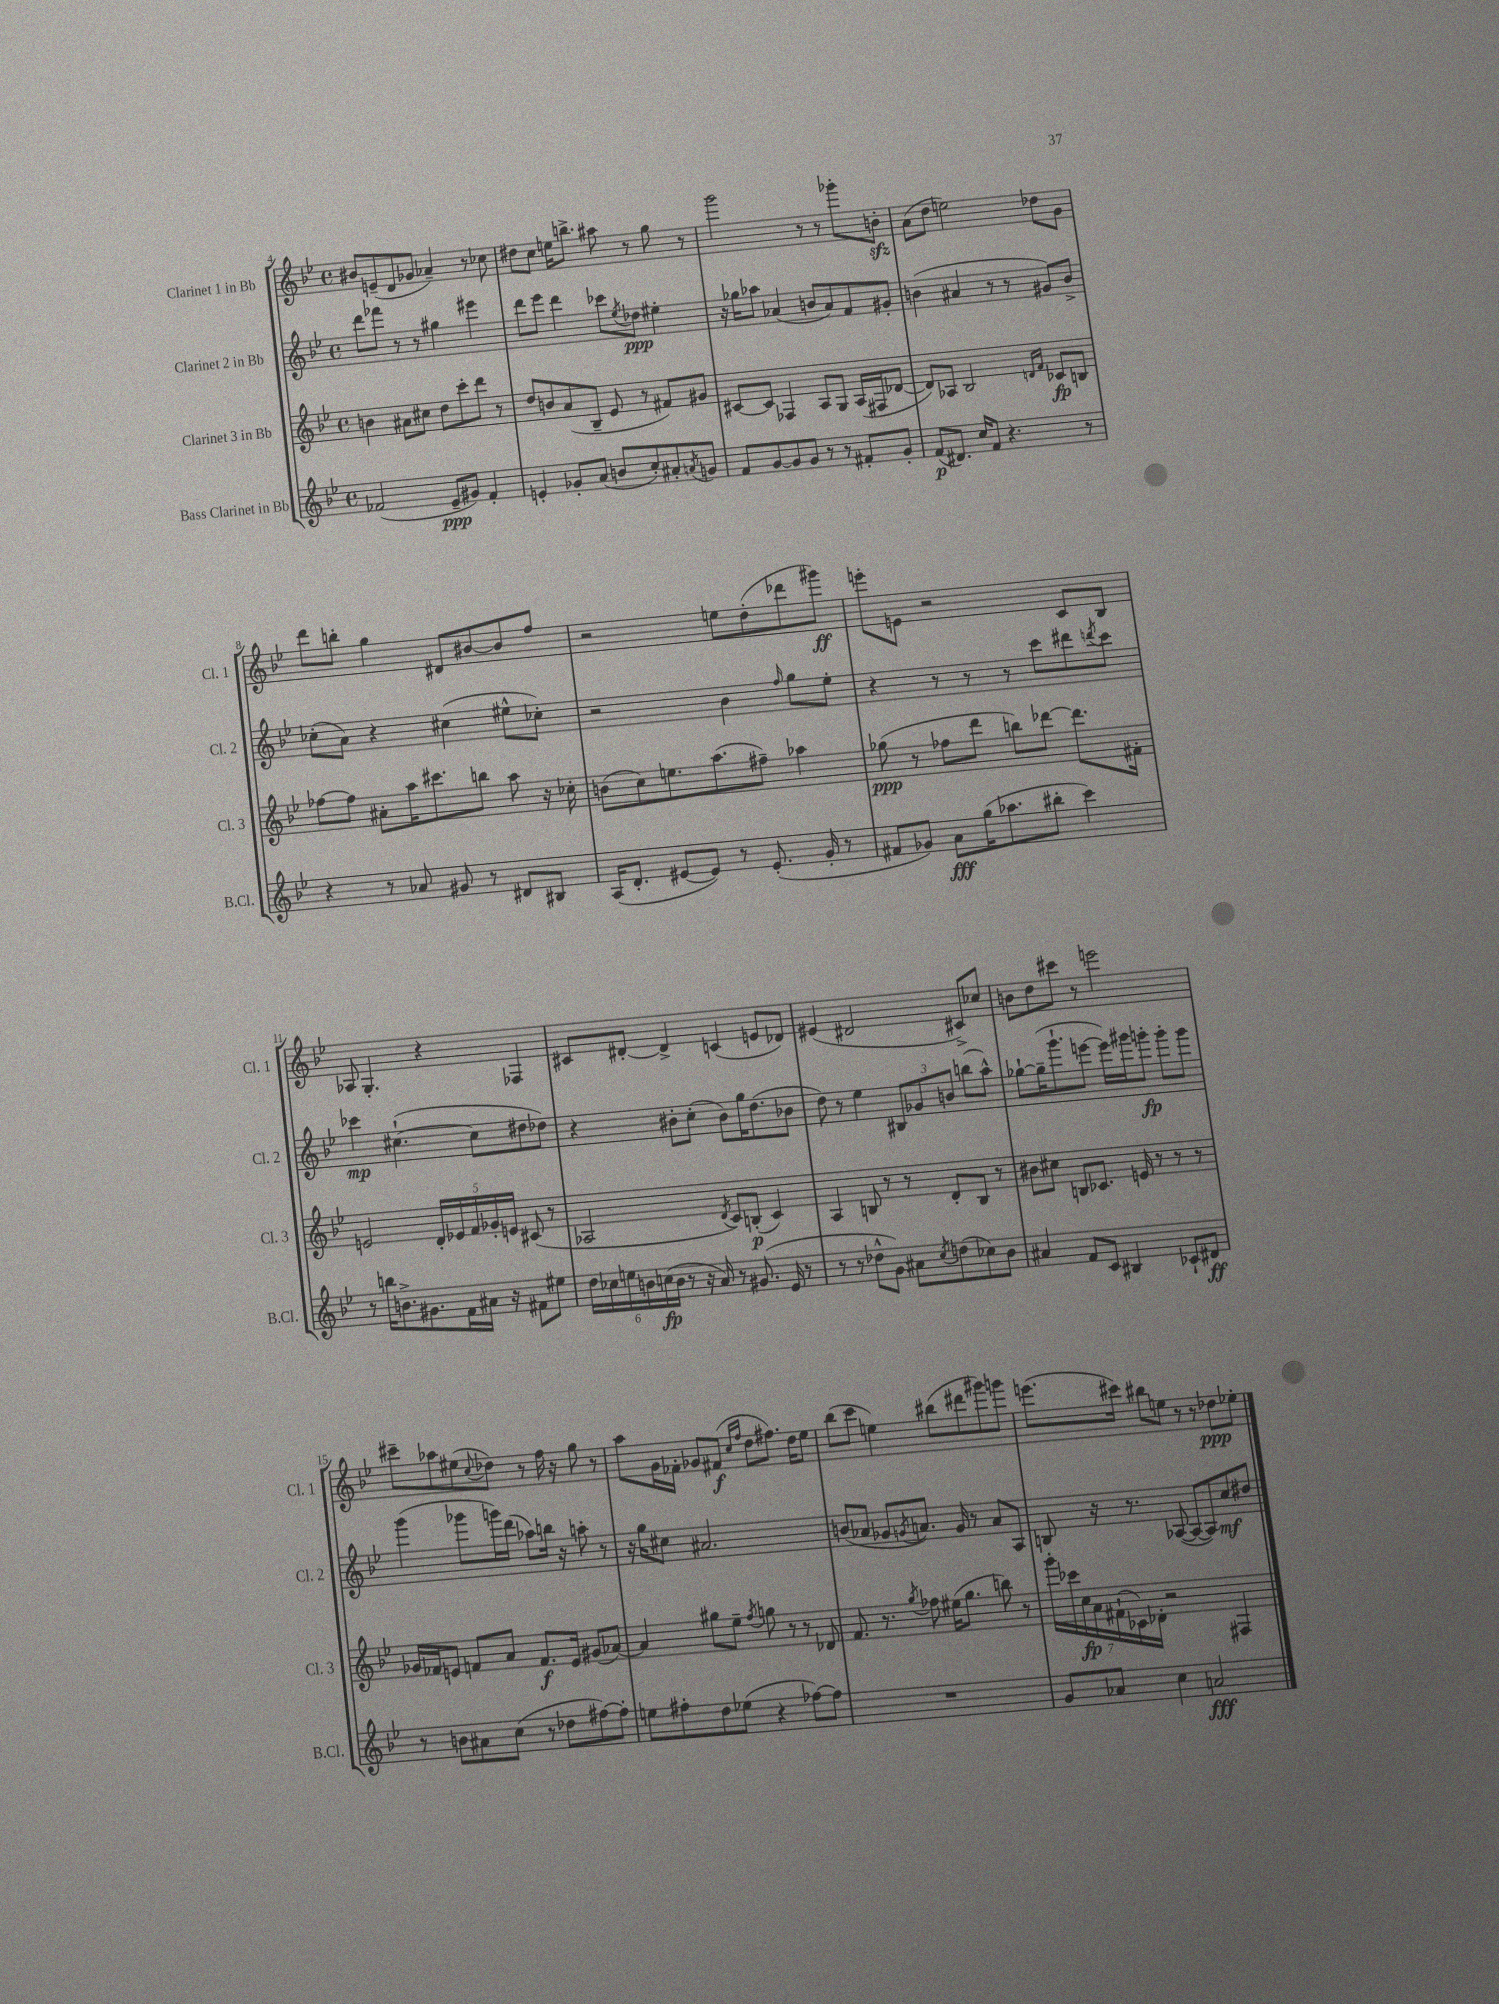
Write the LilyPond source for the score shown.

<<
\new StaffGroup <<
\new Staff = "s0" \with { instrumentName = "Clarinet 1 in Bb" shortInstrumentName = "Cl. 1" } {
    \clef treble \key bes \major \defaultTimeSignature \time 4/4
    bis'8 e'8--( d'8 ges'8 aes'4--) r8 ces''8 |
    dis''8 c''8 e''16 b''8.-> ais''8 r8 g''8 r8 |
    g'''2 r8 r8 ges'''8-. b'8-.\sfz |
    a'8( d''8 e''2) des''8 g'8 |
    d'''8 b''8-. g''4 dis'8 bis'8~ bis'8 f''8 |
    r2 e''8 d''8-.( des'''8 gis'''8\ff) |
    e'''8-. e'8 r2 c'8 bes8 |
    aes8 g4.-. r4 fes4 |
    cis'8 dis'8~-. dis'4-> c'4( e'8 des'8) |
    eis'4( dis'2 cis'8->) ces''8 |
    b'8 d''8 cis'''8 r8 e'''2 |
    cis'''8-- aes''8 eis''8( \appoggiatura { c''8 } des''8) r8 f''16 r16 g''8 r8 |
    a''8 g'16 fes'16-. ges'8 fis'8\f( \grace { c''16 f''16 } d''8 fis''8.) d''16 ees''8 |
    bes''8( c'''8 e''4) bis''8( dis'''8 gis'''8) g'''8 |
    e'''8.( cis'''16) bis''8 e''8 r8 r8 des''8\ppp ees''8-. \bar "|." |
}
\new Staff = "s1" \with { instrumentName = "Clarinet 2 in Bb" shortInstrumentName = "Cl. 2" } {
    \clef treble \key bes \major \defaultTimeSignature \time 4/4
    d'''8 fes'''8 r8 r8 gis''4 eis'''4 |
    d'''8 ees'''8 d'''4 ces'''8 \acciaccatura { ees''8 } des''8\ppp eis''4-. |
    r16 ges''16 aes''8 aes'4( b'8 aes'8) f'8 gis'8-. |
    b'4( ais'4 r8 r8 gis'8) b'8-> |
    ces''8-.( a'8) r4 cis''4( eis''8-^ ces''8-.) |
    r2 bes'4 \grace { f''16 } g''8 ees''8-. |
    r4 r8 r8 r8 c'''8 dis'''8 \acciaccatura { d'''8 } c'''8 |
    ces'''4\mp cis''4.~-!( cis''8 dis''8 des''8) |
    r4 bis'8-. c''8-.( bis'8) g''16 d''8.( bes'8 |
    d''8) r8 ees''4 \tuplet 3/2 { bis8 ges'8 b'8 } b''8( a''8-^) |
    ges''8~-! ges''16--( g'''8.-! e'''8~ e'''16) gis'''16 g'''8-.\fp g'''8-. g'''8 |
    g'''4( ges'''8 g'''16) d'''16( aes''8) b''16 r16 a''8-. r8 |
    r16 g''16 cis''8 ais'2. |
    b'8( aes'8 ges'8 \acciaccatura { g'8 } a'8.) g'16 r8 a'8 a8 |
    b8 r16 r8. aes8~( aes8~ aes8) c''8\mf dis''8 \bar "|." |
}
\new Staff = "s2" \with { instrumentName = "Clarinet 3 in Bb" shortInstrumentName = "Cl. 3" } {
    \clef treble \key bes \major \defaultTimeSignature \time 4/4
    b'4 ais'8 cis''8 d''8 c'''8-. d'''8 r8 |
    d''8 b'8 a'8( bes8-- ees'8 r8 fis'8) gis'8 |
    cis'8~ cis'8 fes4 a8 g8 a16( fis16 des'8~ |
    des'8) aes8 bes2 \grace { d'16 f'16 } ces'8\fp b8 |
    fes''8~ fes''8 ais'8-. a''16 cis'''8. b''8 a''8 r16 ces''16-. |
    b'8( c''8) e''8. a''8.( fis''8--) aes''4 |
    ges''8\ppp( r8 fes''8 d'''8 b''8) des'''8~ des'''8. fis'16-. |
    e'2 \tuplet 5/4 { d'16-. ees'16 f'16 ges'16-. e'16 } cis'8( r8 |
    aes2 \acciaccatura { d'8 } c'8) b8-.\p( c'4) |
    a4 b8 r8 r8 d'8-. b8 r8 |
    bis'8 cis''8 b8 ces'8. e'16 r8 r8 r8 |
    ges'16 fes'16 e'8 f'8 a'8 f'8.\f e'16 gis'8( aes'8~) |
    aes'4 gis''8 ees''8-- \acciaccatura { f''8 } g''8 r8 r8 des'8 |
    f'8. r8. \acciaccatura { g''8 } fes''8 eis''16( g''8. b''8) r8 |
    \tuplet 7/4 { g'''16-. ces'''16 c''16\fp a'16 fis'16-!( ces'16) des'16-. } r2 fis4 \bar "|." |
}
\new Staff = "s3" \with { instrumentName = "Bass Clarinet in Bb" shortInstrumentName = "B.Cl." } {
    \clef treble \key bes \major \defaultTimeSignature \time 4/4
    fes'2( ees'8--\ppp gis'8) fes'4-. |
    e'4-. ges'8-. a'8( b'8 c''8-.) ais'8-. \acciaccatura { a'8 } g'8 |
    f'8 g'8~ g'8 g'8 r8 r8 fis'8-. g'8-. |
    f'8\p( dis'8.) c''16 f'8 r4. r8 |
    r4 r8 aes'8 gis'8 r8 dis'8 bis8 |
    a16( d'8.-. eis'8~ eis'8) r8 eis'8.-.( g'16-. r8 |
    fis'8 ges'8) a'8\fff g''16( aes''8. bis''8-. c'''4) |
    r8 b''16 b'8.-> gis'8. f'16 ais'16 r16 fis'8 eis''8 |
    \tuplet 6/4 { d''16 ces''16 e''16 b'16 c''16\fp( b'16 } r8 r16 a'16) r8 gis'8.( ees'16 r8 |
    r8 r8 des''8-^ g'8) ais'8 \acciaccatura { c''8 } d''8( ces''8) bes'8 |
    ais'4 f'8 c'8 bis4 ces'8-! dis'8\ff |
    r8 b'8 ais'8 c''8( r8 des''8 fis''8~) fis''8-. |
    e''8 fis''8-. d''8 ees''8( r4 fes''8~) fes''8 |
    R1 |
    g'8 aes'8 c''4 a'2\fff \bar "|." |
}
>>
>>
\layout { \context { \Score currentBarNumber = #4 } }
